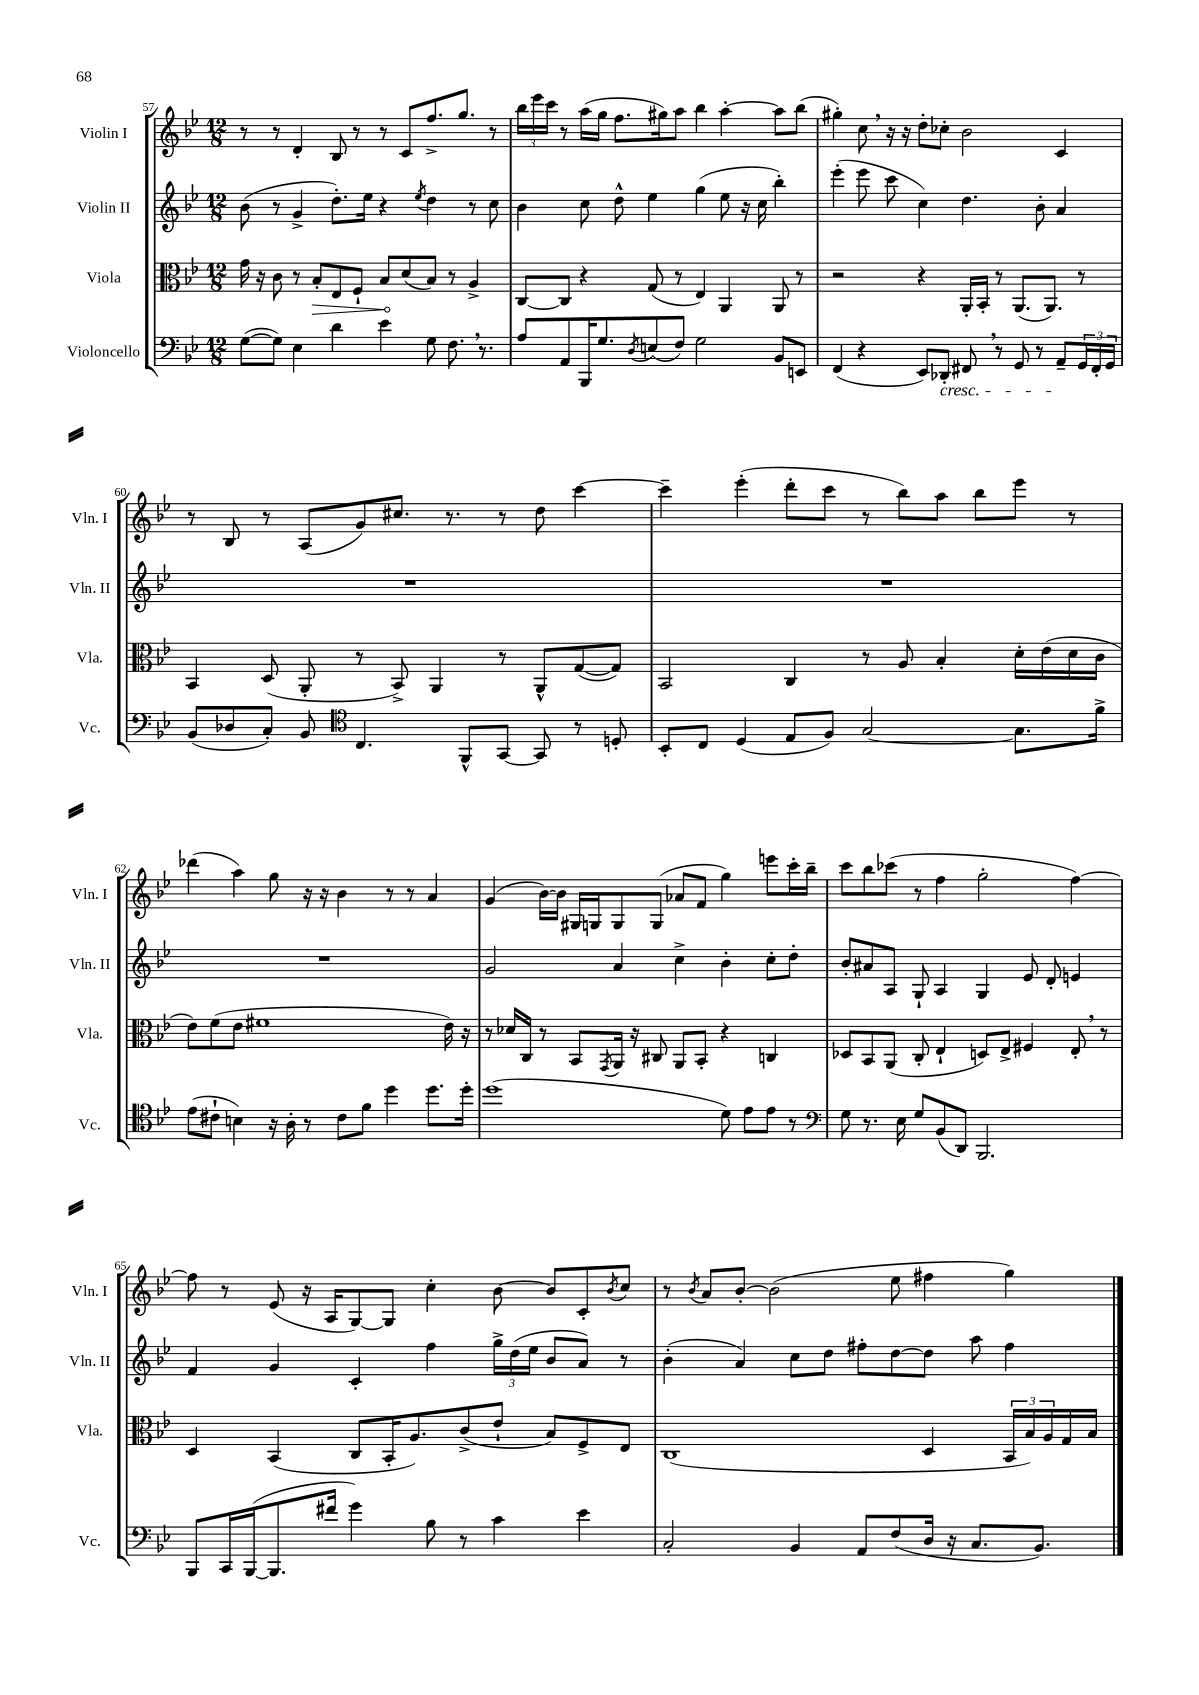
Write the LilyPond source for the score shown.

<<
\new StaffGroup <<
\new Staff = "s0" \with { instrumentName = "Violin I" shortInstrumentName = "Vln. I" } {
    \clef treble \key bes \major \numericTimeSignature \time 12/8
    r8 r8 d'4-. bes8 r8 r8 c'8 f''8.-> g''8. r8 |
    \tuplet 3/2 { bes''16 ees'''16 c'''16 } r8 a''16( g''16 f''8. gis''16) a''8 bes''4 a''4~-. a''8 bes''8( |
    gis''4-.) c''8 \breathe r16 r16 d''8-. ces''8-. bes'2 c'4 |
    r8 bes8 r8 a8( g'8) cis''8. r8. r8 d''8 c'''4~ |
    c'''4-- ees'''4-.( d'''8-. c'''8 r8 bes''8) a''8 bes''8 ees'''8 r8 |
    des'''4( a''4) g''8 r16 r16 bes'4 r8 r8 a'4 |
    g'4( bes'16~) bes'16 gis16 g16 g8 g8( aes'8 f'8 g''4) e'''8 c'''16-. bes''16-- |
    c'''8 bes''8 ces'''8( r8 f''4 g''2-. f''4~) |
    f''8 r8 ees'8( r16 a16 g8~) g8 c''4-. bes'8~ bes'8 c'8-. \acciaccatura { bes'8 } c''8 |
    r8 \acciaccatura { bes'8 } a'8 bes'8~-. bes'2( ees''8 fis''4 g''4) \bar "|." |
}
\new Staff = "s1" \with { instrumentName = "Violin II" shortInstrumentName = "Vln. II" } {
    \clef treble \key bes \major \numericTimeSignature \time 12/8
    bes'8( r8 g'4-> d''8.-.) ees''16 r4 \acciaccatura { ees''8 } d''4 r8 c''8 |
    bes'4 c''8 d''8-^ ees''4 g''4( ees''8 r16 c''16 bes''4-.) |
    ees'''4-.( ees'''8 c'''8 c''4) d''4. bes'8-. a'4 |
    R1. |
    R1. |
    R1. |
    g'2 a'4 c''4-> bes'4-. c''8-. d''8-. |
    bes'8-. ais'8 a8 g8-! a4 g4 ees'8 d'8-. e'4 |
    f'4 g'4 c'4-. f''4 \tuplet 3/2 { g''16-> d''16( ees''16 } bes'8 a'8) r8 |
    bes'4-.( a'4) c''8 d''8 fis''8-. d''8~ d''8 a''8 fis''4 \bar "|." |
}
\new Staff = "s2" \with { instrumentName = "Viola" shortInstrumentName = "Vla." } {
    \clef alto \key bes \major \numericTimeSignature \time 12/8
    g'16 r16 c'8 r8 \once \override Hairpin.circled-tip = ##t bes8-.\> ees8 f8-! bes8\! d'8( bes8) r8 a4-> |
    c8~ c8 r4 g8( r8 ees4) a,4 a,8 r8 |
    r2 r4 a,16-. bes,16-. r8 a,8.( a,8.) r8 |
    bes,4 d8( a,8-. r8 bes,8->) a,4 r8 a,8-^ g8~( g8) |
    bes,2 c4 r8 a8 bes4-. d'16-. ees'16( d'16 c'16 |
    ees'8) f'8( ees'8 fis'1 ees'16) r16 |
    r8 des'16 c16 r8 bes,8 \acciaccatura { g,8 } a,16 r16 cis8 a,8 bes,8-. r4 c4 |
    des8 bes,8 a,8( c8-. ees4-! d8) ees8-> fis4 ees8-. \breathe r8 |
    d4 bes,4( c8 bes,16-. a8.) c'8->( ees'8-! bes8) f8-> ees8 |
    c1( d4 \tuplet 3/2 { bes,16 bes16) a16 } g16 bes16 \bar "|." |
}
\new Staff = "s3" \with { instrumentName = "Violoncello" shortInstrumentName = "Vc." } {
    \clef bass \key bes \major \numericTimeSignature \time 12/8
    g8~( g8) ees4 d'4 ees'4 g8 f8. \breathe r8. |
    a8 a,8 bes,,16 g8. \acciaccatura { d8 } e8( f8) g2 bes,8 e,8 |
    f,4( r4 ees,8) des,8-.\cresc fis,8 \breathe r8 g,8 r8 a,8--\! \tuplet 3/2 { g,16 fis,16-. g,16 } |
    bes,8( des8 c8-.) bes,8 \clef tenor c4. f,8-^ g,8~ g,8 r8 d8-. |
    bes,8-. c8 d4( ees8 f8) g2~ g8. f'16-> |
    ees'8( cis'8-! b4) r16 a16-. r8 cis'8 f'8 d''4 d''8. d''16-. |
    d''1( d'8) ees'8 ees'8 r8 |
    \clef bass g8 r8. ees16 g8 bes,8( d,8) bes,,2. |
    bes,,8 c,16 bes,,16~( bes,,8. fis'16 g'4) bes8 r8 c'4 ees'4 |
    c2-. bes,4 a,8 f8( d16 r16 c8. bes,8.) \bar "|." |
}
>>
>>
\layout { \context { \Score currentBarNumber = #57 } }
